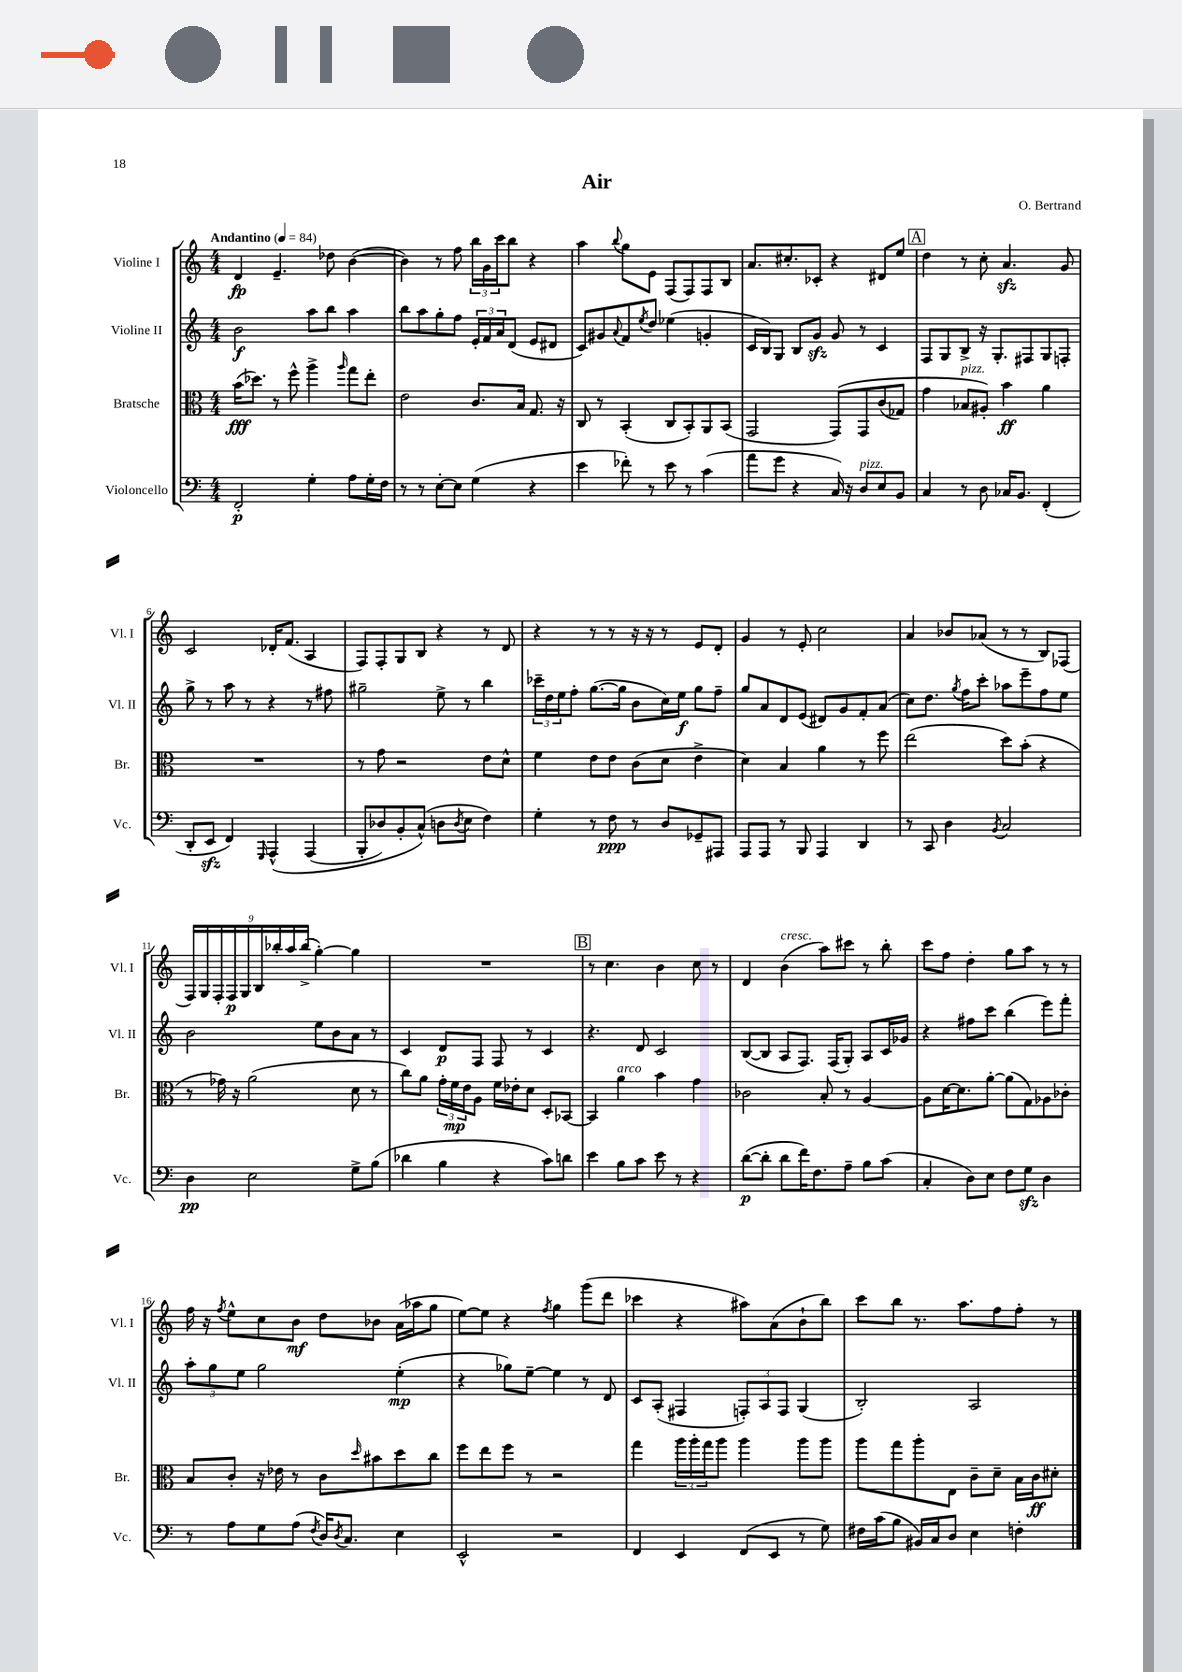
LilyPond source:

\header { title = "Air" composer = "O. Bertrand" }
<<
\new StaffGroup <<
\new Staff = "s0" \with { instrumentName = "Violine I" shortInstrumentName = "Vl. I" } {
    \clef treble \key c \major \numericTimeSignature \time 4/4 \tempo "Andantino" 4 = 84
    d'4\fp e'4.-- des''8 b'4~( |
    b'4) r8 f''8 \tuplet 3/2 { b''16 g'16 c'''16 } b''8 r4 |
    a''4 \appoggiatura { b''8 } g''8 e'8 f8( f8) f8 b8 |
    a'8. cis''8.-. ces'8-. r4 dis'8 e''8 |
    \mark \markup { \box "A" } d''4 r8 c''8-. a'4.\sfz g'8 |
    c'2 des'16-. f'8.( a4 |
    f8) f8-. g8 b8 r4 r8 d'8 |
    r4 r8 r8 r16 r16 r8 e'8 d'8-. |
    g'4 r8 e'8-. c''2 |
    a'4 bes'8 aes'8( r8 r8 b8) fes8( |
    \tuplet 9/8 { f16) g16 f16-. f16\p g16 b16 bes''16-. a''16 bes''16->( } g''4~-.) g''4 |
    R1 |
    \mark \markup { \box "B" } r8 c''4. b'4 c''8 r8 |
    d'4 b'4^\markup { \italic "cresc." }( a''8) cis'''8 r8 b''8-. |
    c'''8 f''8 d''4-. g''8 a''8 r8 r8 |
    f''16 r16 \acciaccatura { f''8 } e''8-^ c''8 b'8\mf d''8 bes'8 a'16( aes''16 g''8 |
    e''8~) e''8 r4 \acciaccatura { f''8 } g''4 g'''8( d'''8 |
    ces'''4 r4 ais''8) a'8( b'8-! b''8) |
    c'''8 b''8 r8. a''8. f''8 f''8-. r8 \bar "|." |
}
\new Staff = "s1" \with { instrumentName = "Violine II" shortInstrumentName = "Vl. II" } {
    \clef treble \key c \major \numericTimeSignature \time 4/4
    b'2\f a''8 b''8 a''4 |
    b''8 a''8 g''8-. f''8 \tuplet 3/2 { e'16-. f'16 a'16 } d'8( e'8 dis'8 |
    c'8) gis'8 \appoggiatura { a'8 } f'8 \acciaccatura { e''8 } d''8 ees''4( g'4-. |
    c'16 b16) g8 b8 g'8\sfz g'8 r8 c'4 |
    \mark \markup { \box "A" } f8 g8 b8-> r16 g8.-. fis8 g8 f8-. |
    g''8-> r8 a''8 r8 r4 r8 fis''8 |
    gis''2-- e''8-> r8 b''4 |
    \tuplet 3/2 { ces'''16-- d''16 e''16 } f''8-. g''8.~( g''16 b'8 c''16) e''16\f g''8 f''8-- |
    g''8 a'8 d'8 e'8( dis'8) g'8 f'8-. a'8( |
    c''8) d''8. \acciaccatura { g''8 } f''16 c'''8-. aes''8 e'''8-- f''8 e''8 |
    b'2 e''8 b'8 a'8 r8 |
    c'4 d'8\p f8 f8 r8 c'4 |
    \mark \markup { \box "B" } r4. d'8 c'2 |
    b8~( b8 a8 f8.) f16( g8-.) a8 c'16 ges'16 |
    r4 fis''8 c'''8 b''4( e'''8) f'''8-. |
    \tuplet 3/2 { a''8-. g''8 e''8 } g''2 e''4-.\mp( |
    r4 ges''8) e''8~-- e''4 r8 d'8 |
    c'8 a8-.( fis4 \tuplet 3/2 { f8-.) a8 f8 } g4( |
    b2-.) a2 \bar "|." |
}
\new Staff = "s2" \with { instrumentName = "Bratsche" shortInstrumentName = "Br." } {
    \clef alto \key c \major \numericTimeSignature \time 4/4
    b'16\fff( des''8.) r8 f''8-^ a''4-> \grace { a''16 } g''8 e''8-. |
    e'2 c'8. b16 g8. r16 |
    c8 r8 b,4-.( c8 b,8-.) a,8 b,8( |
    g,2 g,8)\( g,8 c'8( ges8) |
    \mark \markup { \box "A" } g'4 bes8^\markup { \italic "pizz." } ais8-.\) b'4\ff a'4 |
    R1 |
    r8 g'8 r2 e'8 d'8-^ |
    f'4 e'8 e'8 c'8( d'8 e'4-> |
    d'4) b4 a'4 r8 f''8 |
    e''2( d''8) b'8-.( r4 |
    r8 ges'16) r16 a'2( d'8 r8 |
    c''8) a'8 \tuplet 3/2 { g'16-. f'16\mp e'16 } a8 f'16 ees'16-. d'8 d8-. bes,8~ |
    \mark \markup { \box "B" } bes,4 a'4^\markup { \italic "arco" } b'4 g'4 |
    ces'2 b8-. r8 a4~ |
    a8 d'16~ d'8. a'8~-. a'8( g8) aes8 ces'8-. |
    b8 c'8-. r16 ees'16 r8 c'8 \grace { d''16 } bis'8 d''8 c''8 |
    f''8 e''8 f''8 r8 r2 |
    g''4 \tuplet 3/2 { a''16 a''16-. g''16 } a''8 a''4 a''8 a''8 |
    a''8 g''8 a''8-. e8 c'8-- d'8-- b16 c'16\ff dis'8-. \bar "|." |
}
\new Staff = "s3" \with { instrumentName = "Violoncello" shortInstrumentName = "Vc." } {
    \clef bass \key c \major \numericTimeSignature \time 4/4
    f,2-.\p g4-. a8 g16-. f16 |
    r8 r8 e8~-. e8 g4( r4 |
    e'4 fes'8-.) r8 e'8 r8 c'4( |
    a'8 g'8 r4 c16) r16 d8^\markup { \italic "pizz." } e8 b,8 |
    \mark \markup { \box "A" } c4 r8 d8 ces16 b,8. f,4-.( |
    d,8-. e,8\sfz f,4) \grace { g,,16 } a,,4-^\( a,,4( |
    b,,8-. des8) b,8-. c8-^(\) d8 \acciaccatura { d8 } e8 f4) |
    g4-. r8 f8\ppp r8 d8 ges,8-- ais,,8 |
    a,,8 a,,8 r8 b,,8 a,,4 d,4 |
    r8 c,8 d4 \acciaccatura { b,8 } c2 |
    d4\pp e2 g8-> b8( |
    des'4 b4 r4 c'8) d'8 |
    \mark \markup { \box "B" } e'4 b8 c'8 e'8 r8 r4 |
    d'8~\p( d'8-. d'8 f'16) f8. a8-- b8 c'8( |
    c4-. d8) e8 f8 g8\sfz d4 |
    r8 a8 g8 a8( \acciaccatura { f8 } d16) \acciaccatura { d8 } c8. e4 |
    e,2-^ r2 |
    f,4 e,4 f,8( e,8 r8 g8) |
    fis16 c'16( b8 bis,16) c16 d8 e4 f4-. \bar "|." |
}
>>
>>
